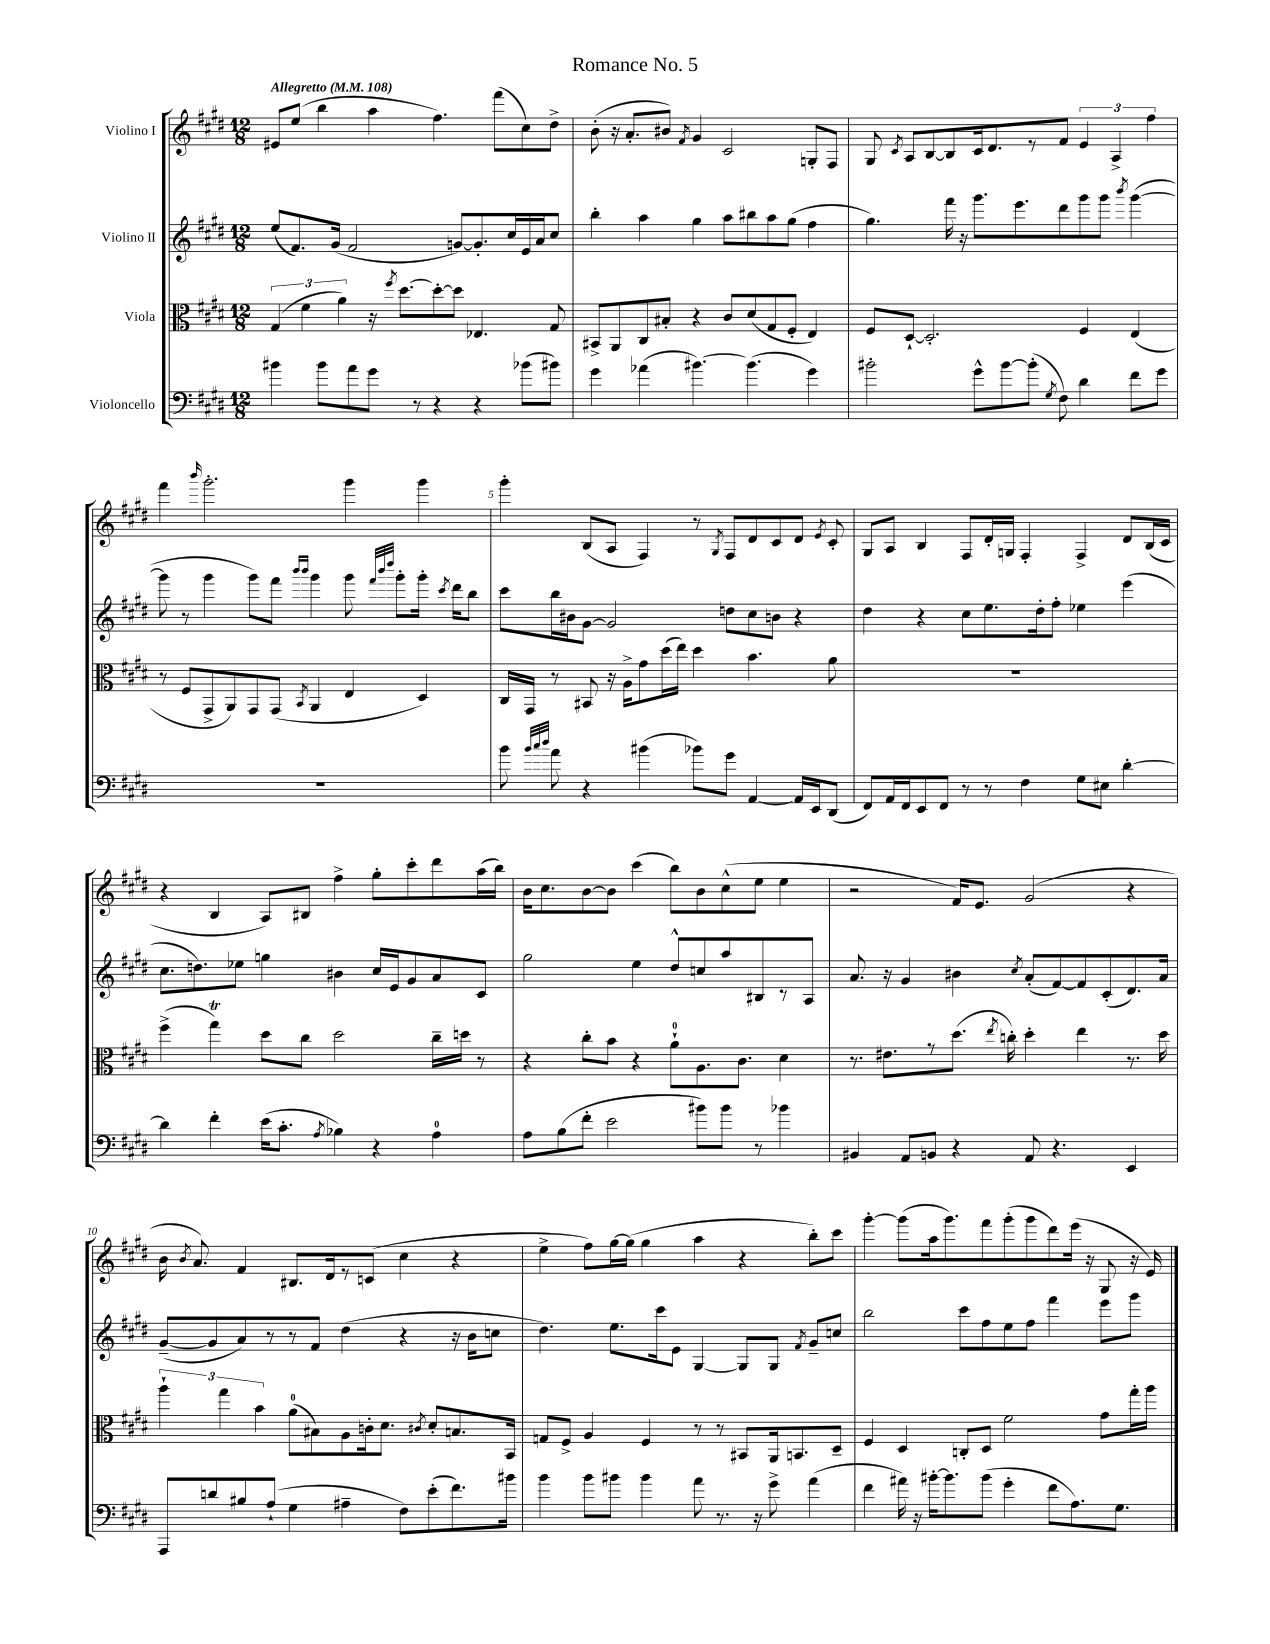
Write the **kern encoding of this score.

**kern	**kern	**kern	**kern
*part4	*part3	*part2	*part1
*staff4	*staff3	*staff2	*staff1
*I"Violoncello	*I"Viola	*I"Violino II	*I"Violino I
*clefF4	*clefC3	*clefG2	*clefG2
*k[f#c#g#d#]	*k[f#c#g#d#]	*k[f#c#g#d#]	*k[f#c#g#d#]
*M12/8	*M12/8	*M12/8	*M12/8
*MM108	*MM108	*MM108	*MM108
=1	=1	=1	=1
!	!	!	!LO:TX:a:B:t=Allegretto
4b#X\	(6G#/	(8ee/L	8e#X/L
.	.	8.f#/)	(8ee/J
.	6f#\	.	.
8b#\L	.	.	4bb\
.	.	(16g#/Jk	.
.	6a\)	.	.
8a\	.	2f#/	.
8g#\J	16r	.	4aa\
.	8qff#/	.	.
.	[8.dd#\L	.	.
8r	.	.	.
4r	8dd#'\_	.	4.ff#\)
.	8dd#\J]	[8gn/L)	.
4r	4.E-X/	8.g'/]	.
.	.	.	(8fff#\L
.	.	16cc#/L	.
(8b-X\L	.	16e/	8cc#\)
.	.	16a/J	.
8b#X\J)	8G#/	8cc#/J	8dd#^\J
=2	=2	=2	=2
4g#\	8BB#X^/L	4bb'\	(8b'\
.	8AA/	.	16r
.	.	.	8.a'/L
(4a-X\	8C#/	4aa\	.
.	8B#X'/J	.	8b#X/J)
.	.	.	8qf#/
[4.b#X\)	4r	4gg#\	4g#/
.	8c#/L	8aa\L	2c#/
(4.b#\]	(8d#/	8bb#X\	.
.	8G#/	8aa\	.
.	8F#'/J	(8gg#\J	.
4g#\)	4E/)	4ff#\	8Gn'/L
.	.	.	8F#/J
=3	=3	=3	=3
2b#X'\	8F#/L	4.gg#\)	8G#/
.	.	.	8qc#/
.	[8D#`/J	.	8A/L
.	2.D#'/]	.	[8B/
.	.	16fff#\	8B/]
.	.	16r	.
8g#^^\L	.	8.ggg#\L	16c#/k
.	.	.	8.d#/
[8b#\	.	.	.
.	.	8.eee\	.
(8b#'\J]	.	.	8r
8qG#/	.	.	.
8F#\)	.	8ddd#\	8f#/J
4d#\	4F#/	8ggg#\	6e/
.	.	8ggg#\J	.
.	.	.	6A^/
.	.	8qbbb/	.
8f#\L	(4E/	([4ggg#\	.
.	.	.	6ff#\
8g#\J	.	.	.
!!LO:LB:g=z
=4	=4	=4	=4
1.r	8r	8ggg#\]	4fff#\
.	8F#/L	8r	.
.	.	.	16qqbbb/
.	8GG#^/	4ggg#\	2.ggg#'\
.	8AA/)	.	.
.	8GG#/	8ggg#\L)	.
.	(8GG#/J	8fff#\J	.
.	.	16qqbbb/LL	.
.	8qBB/	16qqbbb/JJ	.
.	4AA/	4ggg#\	.
.	4E/	8ggg#\	4ggg#\
.	.	32qqfff#/LLL	.
.	.	32qqbbb/	.
.	.	32qqdddd#/JJJ	.
.	.	8ggg#'\L	.
.	4D#/)	16ggg#'\Jk	4ggg#\
.	.	8qccc#/	.
.	.	16ddd#\KL	.
.	.	8bb\J	.
=5	=5	=5	=5
8b\	16C#/LL	8ccc#\L	4ggg#'\
.	16GG#/JJ	.	.
32qqb/LLL	.	.	.
32qqcc#/	.	.	.
32qqdd#/JJJ	.	.	.
8a\	8r	16bb\L	.
.	.	16b#X\J	.
4r	8BB#X/	[8g#\J	(8B/L
.	16r	2g#/]	8A/J
.	16A^\KL	.	.
(4b#X\	8g#\	.	4F#/)
.	(16dd#\L	.	.
.	16ee\JJ)	.	.
8b-X\L)	4dd#\	.	8r
.	.	.	8qG#/
8g#\J	.	8ddn\L	8F#/L
[4AA/	4.b\	8cc#\	8d#/
.	.	8bn\J	8c#/
16AA/LL]	.	4r	8d#/J
16EE/J	.	.	.
.	.	.	8qe/
(8DD#/J	8a\	.	8c#'/
=6	=6	=6	=6
8FF#/L)	1.r	4dd#\	8G#/L
16AA/L	.	.	8A/J
16FF#/J	.	.	.
8EE/	.	4r	4B/
8FF#/J	.	.	.
8r	.	8cc#\L	8F#/L
8r	.	8.ee\	16d#'/L
.	.	.	16Gn/JJ
4F#\	.	.	4F#'/
.	.	16dd#'\k	.
.	.	8ff#'\J	.
8G#\L	.	4ee-X\	4F#^/
8E#X\J	.	.	.
[4d#'\	.	(4eee\	8d#/L
.	.	.	(16B/L
.	.	.	16c#/JJ
!!LO:LB:g=z
=7	=7	=7	=7
4d#\]	(4ff#^\	8.cc#\L	4r
.	.	8.ddn\)	.
4f#'\	4gg#t\)	.	4B/
.	.	8ee-X\J	.
(16e\KL	8dd#\L	4ggn\	8A/L)
8.c#'\J	.	.	.
.	8cc#\J	.	8B#X/J
8qA/	.	.	.
4B-X\)	2dd#\	4b#X\	4ff#^\
4r	.	16cc#/LL	8gg#'\L
.	.	16e/J	.
.	.	8g#/	8ccc#'\
4A\	16cc#~\LL	8a/	8ddd#\
.	16ddn\JJ	.	.
.	8r	8c#/J	(16aa\L
.	.	.	16bb\JJ)
=8	=8	=8	=8
8A\L	4r	2gg#\	16b\KL
.	.	.	8.cc#\
(8B\	.	.	.
8f#'\J	8cc#'\L	.	[8b\
2e\	8b\J	.	8b\J]
.	4r	4ee\	(4ccc#\
.	8a`\L	8dd#^^/L	8bb\L)
8b#X\L)	8.A\	8ccn/	8b\
8b#\J	.	8aa/	(8cc#^^\
.	8.c#\J	.	.
8r	.	8B#X/	8ee\J
4b-X\	4d#\	8r	4ee\
.	.	8A/J	.
=9	=9	=9	=9
4BB#X/	8.r	8.a/	2r
.	8.e#X\L	16r	.
8AA/L	.	4g#/	.
8BBn/J	8r	.	.
4r	(8.dd#\J	4b#X\	16f#/KL)
.	.	.	8.e/J
.	8qee/	.	.
.	16ccn'\)	.	.
.	.	8qcc#/	.
8AA/	4dd#'\	(8a'/L	(2g#/
4.r	.	[8f#/)	.
.	4ee\	8f#/]	.
.	.	(8c#'/	.
4EE/	8.r	8.d#/)	4r
.	16dd#\	16a/Jk	.
!!LO:LB:g=z
=10	=10	=10	=10
8AAA/L	6aa`\	([8g#~/L	16b\
.	.	.	8qb/
.	.	.	8.a/)
8dn/	.	8g#/]	.
.	6gg#\	.	.
8B#X/	.	8a/)	4f#/
.	6b\	.	.
(8A`/J	.	8r	.
4G#\	(8a\L	8r	8.B#X/L
.	8B#X\)	8f#/J	.
.	.	.	16d#/k
4A#X~\	8A\	(4dd#\	8r
.	16cn'\k	.	(8cn/J
.	8.d#\J	.	.
8F#\L)	.	4r	4cc#\
.	8qc#X/	.	.
(8e'\	8d#'/L	.	.
8.f#\)	8.Bn/	16r	4r
.	.	16b\KL	.
.	.	8ccn\J	.
16b#X\Jk	16BB/Jk	.	.
=11	=11	=11	=11
4b\	8Gn/L	4.dd#\)	4ee^\
.	8F#^/J	.	.
8b\L	4A/	.	8ff#\L)
8b#X\J	.	8.ee\L	[16gg#\L
.	.	.	(16gg#\JJ]
4b#\	4F#/	.	4gg#\
.	.	16ccc#\k	.
.	.	8e\J	.
8a\	8r	[4G#/	4aa\
8.r	8r	.	.
.	8BB#X/L	8G#/L]	4r
16r	.	.	.
8g#^\	16AA/k	8G#/J	.
.	8.BBn/	.	.
.	.	8qf#/	.
(4a\	.	8g#~/L	8bb'\L)
.	8D#~/J	8ccn/J	8ccc#\J
=12	=12	=12	=12
4f#\	4F#/	2bb\	[4ggg#'\
16a#X\)	4D#/	.	(8ggg#\L]
16r	.	.	.
[16b#X'\KL	.	.	16aa\k
8.b#\]	.	.	8.ggg#\)
.	8Cn'/L	8ccc#\L	.
(8b#\J	8D#/J	8ff#\	8fff#\
4g#'\	2f#\	8ee\	(8ggg#'\
.	.	8ff#\J	8ggg#\
8f#\L	.	4fff#\	8ddd#\)
8.A\)	.	.	(16eee\Jk
.	.	.	16r
.	8g#\L	8eee\L	8G#/
8.G#\J	.	.	.
.	16gg#'\L	8ggg#\J	16r
.	16aa\JJ	.	16e/)
==	==	==	==
*-	*-	*-	*-
